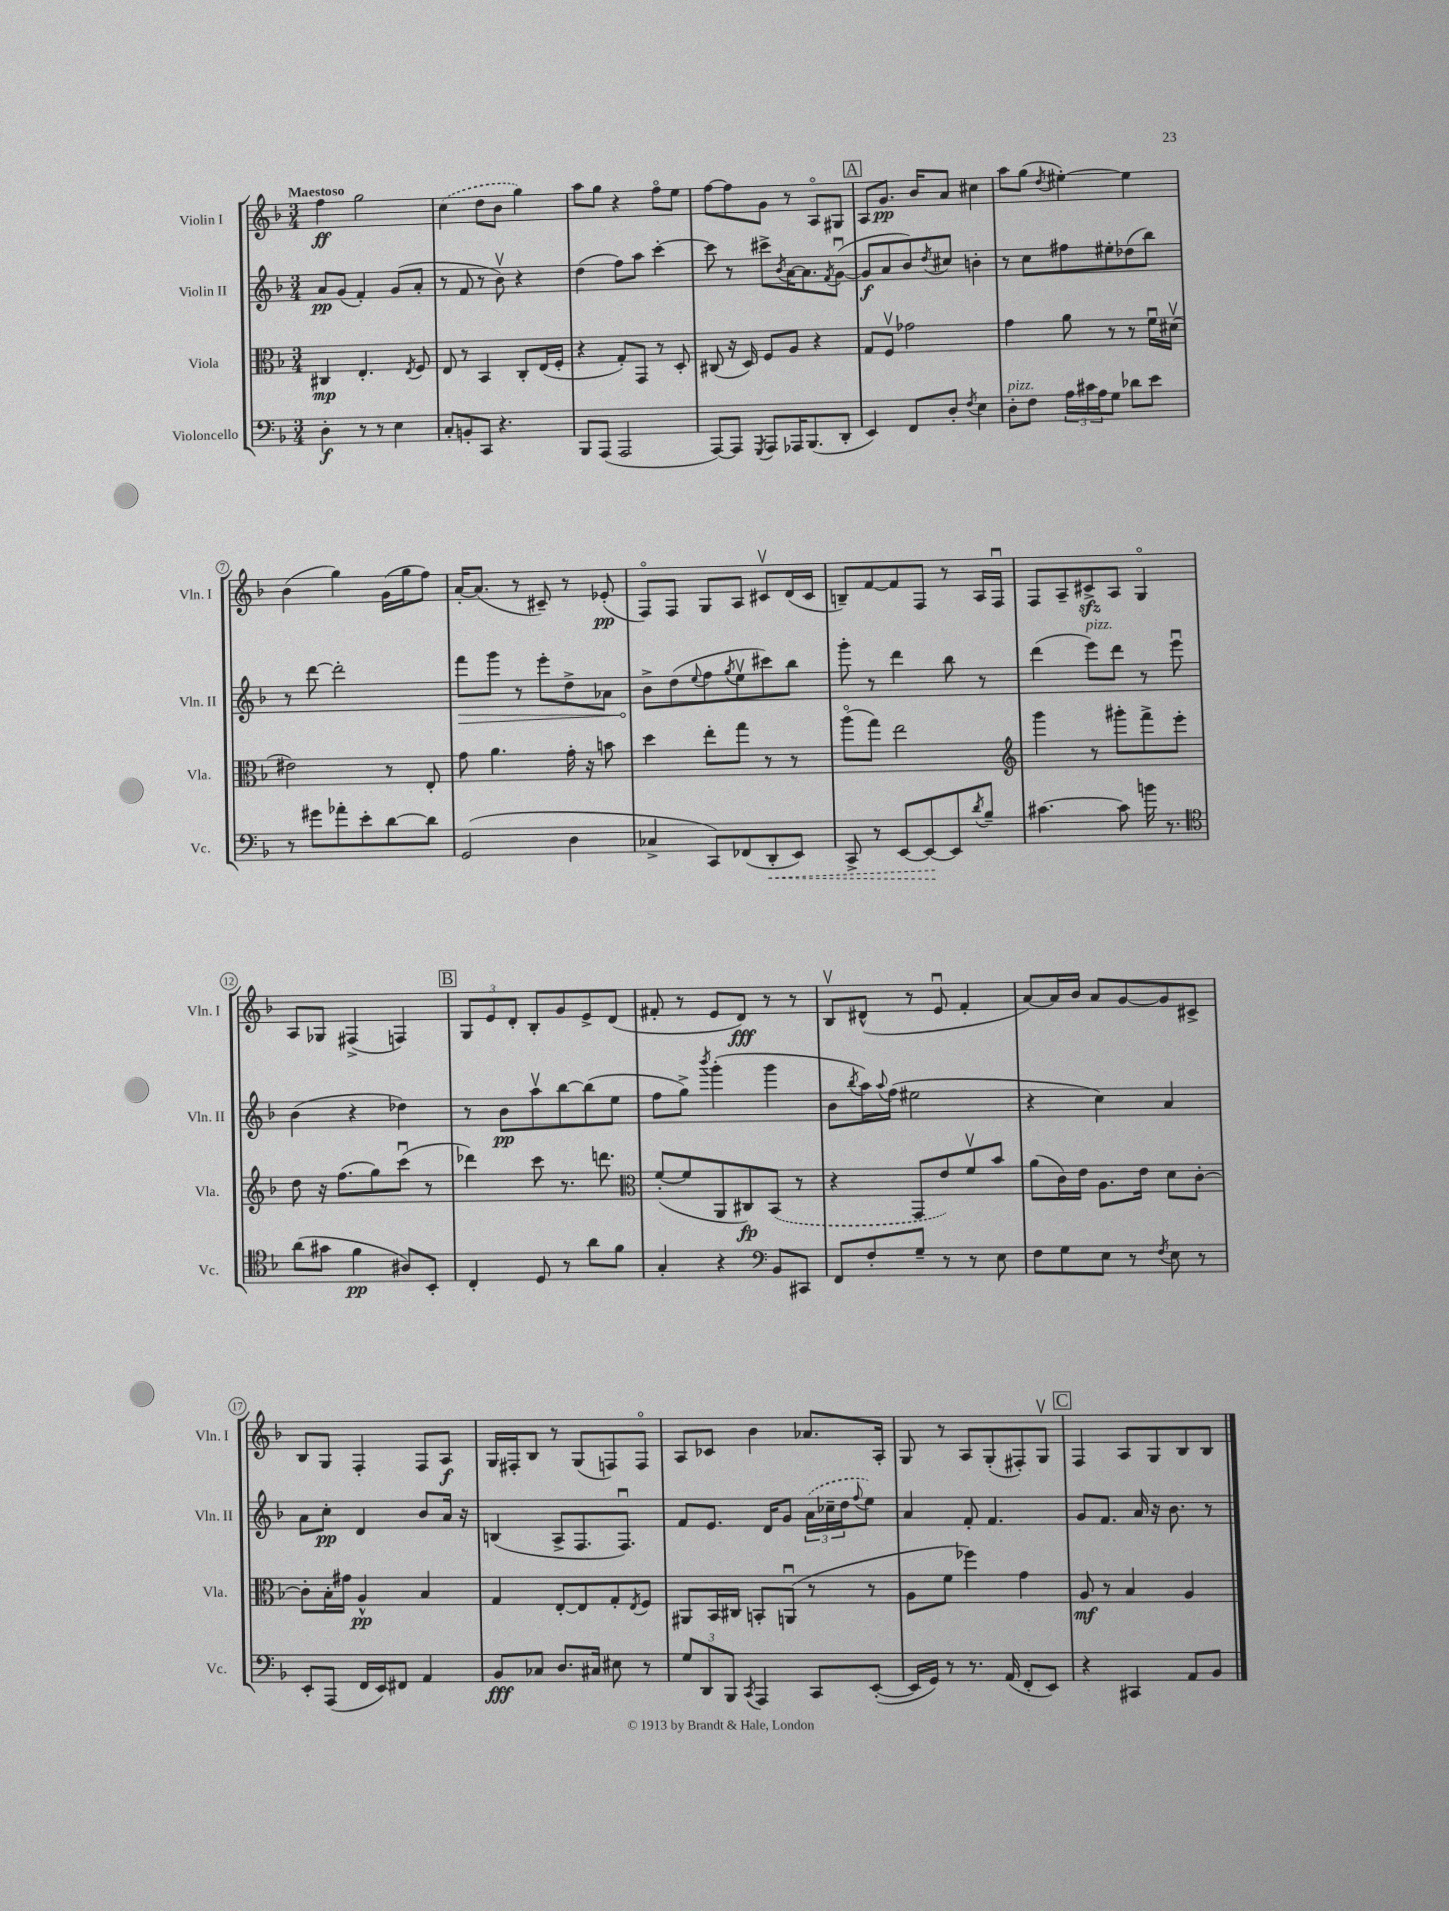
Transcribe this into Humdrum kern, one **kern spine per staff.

**kern	**dynam	**kern	**dynam	**kern	**dynam	**kern	**dynam
*part4	*part4	*part3	*part3	*part2	*part2	*part1	*part1
*staff4	*staff4	*staff3	*staff3	*staff2	*staff2	*staff1	*staff1
*I"Violoncello	*	*I"Viola	*	*I"Violin II	*	*I"Violin I	*
*I'Vc.	*	*I'Vla.	*	*I'Vln. II	*	*I'Vln. I	*
*clefF4	*	*clefC3	*	*clefG2	*	*clefG2	*
*k[b-]	*	*k[b-]	*	*k[b-]	*	*k[b-]	*
*M3/4	*	*M3/4	*	*M3/4	*	*M3/4	*
=1	=1	=1	=1	=1	=1	=1	=1
!	!	!	!	!	!	!LO:TX:a:B:t=Maestoso	!
4D'\	f	4C#X/	mp	8a/L	pp	4ff\	ff
.	.	.	.	(8g/J	.	.	.
8r	.	4.E'/	.	4f'/)	.	2gg\	.
8r	.	.	.	.	.	.	.
4E\	.	.	.	(8g/L	.	.	.
.	.	8qE/	.	.	.	.	.
.	.	8F/	.	8a'/J	.	.	.
=2	=2	=2	=2	=2	=2	=2	=2
8C'/L	.	8E/	.	8r	.	(4cc\	.
8BBn'/	.	8r	.	8f/	.	.	.
8CC/J	.	4BB-/	.	8r	.	8dd\L	.
4.r	.	.	.	8b-v\)	.	8b-\J	.
.	.	8C'/L	.	4r	.	4gg\)	.
.	.	(16E/L	.	.	.	.	.
.	.	16F'/JJ	.	.	.	.	.
=3	=3	=3	=3	=3	=3	=3	=3
8BBB-/L	.	4r	.	(4dd\	.	8aa\L	.
(8AAA/J	.	.	.	.	.	8gg\J	.
2AAA/	.	8G'/L)	.	8ff\L)	.	4r	.
.	.	8GG/J	.	8aa\J	.	.	.
.	.	8r	.	[4ccc'\	.	8ff\L	.
.	.	8D'/	.	.	.	8ee\J	.
=4	=4	=4	=4	=4	=4	=4	=4
[8AAA/L)	.	(8C#X/	.	8ccc\]	.	[8ff\L	.
8AAA/J]	.	16r	.	8r	.	8ff\]	.
.	.	16D/)	.	.	.	.	.
8qGGG/	.	.	.	.	.	.	.
8AAA/L	.	8F/L	.	8ccc#X^\L	.	8g\J	.
.	.	.	.	8qb-/	.	.	.
16AAA-X/K	.	8A/J	.	[16a\K	.	8r	.
(8.BBB-/	.	.	.	8.a\]	.	.	.
.	.	4r	.	.	.	8A/L	.
.	.	.	.	8qf/	.	.	.
8DD'/J	.	.	.	([8gu\J	.	8G#X/J	.
!!LO:REH:place=s1:t=A
=5	=5	=5	=5	=5	=5	=5	=5
4EE/)	.	8G/L	.	8g/L]	f	8A/L	.
.	.	8Fv/J	.	8a/	.	8.g/J	pp
8FF/L	.	2g-X\	.	8b-/)	.	.	.
.	.	.	.	.	.	16b-/KL	.
.	.	.	.	8qdd/	.	.	.
8D'/J	.	.	.	8cc#X/J	.	8a/J	.
8qF/	.	.	.	.	.	.	.
4E\	.	.	.	4bn'\	.	4cc#X\	.
=6	=6	=6	=6	=6	=6	=6	=6
!LO:TX:a:i:t=pizz.	!	!	!	!	!	!	!
8D'\L	.	4g\	.	8r	.	8aa\L	.
8F\J	.	.	.	8cc\L	.	(8gg\J	.
.	.	.	.	.	.	8qdd/	.
24A\LL	.	8a\	.	8ff#X\	.	[4ee#X'\)	.
24c#X\	.	.	.	.	.	.	.
24A\J	.	.	.	.	.	.	.
8G\J	.	8r	.	8ee#X'\	.	.	.
8d-X\L	.	8r	.	(8dd-X\	.	4ee#\]	.
8e\J	.	16fu\LL	.	8bb-\J)	.	.	.
.	.	(16d#Xv\JJ	.	.	.	.	.
!!LO:LB:g=z
=7	=7	=7	=7	=7	=7	=7	=7
8r	.	2e#X\)	.	8r	.	(4b-\	.
8g#X\L	.	.	.	[8ddd\	.	.	.
8a-X'\	.	.	.	2ddd'\]	.	4gg\)	.
8e'\	.	.	.	.	.	.	.
[8d\	.	8r	.	.	.	(16g\LL	.
.	.	.	.	.	.	16gg\J	.
8d\J]	.	8E'/	.	.	.	8ff\J)	.
=8	=8	=8	=8	=8	=8	=8	=8
!	!	!	!	!	!LO:HP:b	!	!
(2GG/	.	8g\	.	8fff\L	>	[16a'/KL	.
.	.	.	.	.	.	(8.a/J]	.
.	.	4.a\	.	8ggg\J	.	.	.
.	.	.	.	8r	.	8r	.
.	.	.	.	8eee'\L	.	8c#X~/)	.
4D\	.	16g'\	.	8dd^\	.	8r	.
.	.	16r	.	.	.	.	.
.	.	8bn\	.	8a-X\J	.	(8e-X'/	pp
=9	=9	=9	=9	=9	=9	=9	=9
4C-X^/	.	4dd\	.	8b-^\L	.	8F/L)	.
.	.	.	.	(8dd\	]	8F/J	.
.	.	.	.	8qqee/	.	.	.
8CC/L)	.	8ee'\L	.	8ff\	.	8G/L	.
.	.	.	.	8qgg/	.	.	.
(8FF-X/	.	8gg\J	.	8eev\	.	8A/J	.
!	!LO:HP:b	!	!	!	!	!	!
8DD'/	<	8r	.	8ccc#X\)	.	8c#Xv/L	.
8EE/J)	.	8r	.	8bb-\J	.	(16d/L	.
.	.	.	.	.	.	16c#/JJ	.
=10	=10	=10	=10	=10	=10	=10	=10
8CC^/	.	(8aa\L	.	8ggg'\	.	8Bn~/L)	.
8r	.	8gg\J)	.	8r	.	[8f/	.
[8EE/L	.	2ee\	.	4ddd\	.	8f/]	.
8EE/_	.	.	.	.	.	8F/J	.
8EE/]	[	.	.	8bb-\	.	8r	.
8qd/	.	.	.	.	.	.	.
8B-~/J	.	.	.	8r	.	16A/LL	.
.	.	.	.	.	.	16Fu/JJ	.
=11	=11	=11	=11	=11	=11	=11	=11
*	*	*clefG2	*	*	*	*	*
[4.c#X\	.	4ggg\	.	(4ddd\	.	8F/L	.
.	.	.	.	.	.	8A~/	.
!	!	!	!	!LO:TX:a:i:t=pizz.	!	!	!
.	.	8r	.	8eee\L)	.	8c#Xzz^/	.
8c#\]	.	8ggg#X'\L	.	8ddd\J	.	8A/J	.
16bn\	.	8fff^\	.	8r	.	4G/	.
8.r	.	.	.	.	.	.	.
.	.	8eee'\J	.	8eeeu\	.	.	.
!!LO:LB:g=z
=12	=12	=12	=12	=12	=12	=12	=12
*clefC4	*	*	*	*	*	*	*
(8a\L	.	8dd\	.	(4b-\	.	8A/L	.
8g#X\J	.	16r	.	.	.	8G-X/J	.
.	.	(8.ff\L	.	.	.	.	.
4f\	pp	.	.	4r	.	(4F#X^/	.
.	.	8gg\)	.	.	.	.	.
8A#X/L)	.	(8cccu\J	.	4dd-X\)	.	4Fn/)	.
8BB-'/J	.	8r	.	.	.	.	.
!!LO:REH:place=s1:t=B
=13	=13	=13	=13	=13	=13	=13	=13
4C'/	.	4ddd-X\)	.	8r	.	12G/L	.
.	.	.	.	.	.	12e/	.
.	.	.	.	8b-\L	pp	.	.
.	.	.	.	.	.	12d'/J	.
8D/	.	8ccc\	.	8aav\	.	8B-'/L	.
8r	.	8.r	.	[8bb-\	.	8g/	.
8a\L	.	.	.	(8bb-\]	.	8e^/	.
.	.	8.dddn\	.	.	.	.	.
8f\J	.	.	.	8ee\J	.	(8d/J	.
=14	=14	=14	=14	=14	=14	=14	=14
*	*	*clefC3	*	*	*	*	*
4G'/	.	([8f'/L	.	8ff\L	.	8f#X'/	.
.	.	8f/]	.	8gg^\J)	.	8r	.
.	.	.	.	8qbbb-/	.	.	.
4r	.	8AA/	.	(4ggg'\	.	8e/L	.
.	.	8C#X/)	fp	.	.	8d/J)	fff
*clefF4	*	*	*	*	*	*	*
8BB-/L	.	(8BB-/J	.	4ggg\	.	8r	.
8CC#X/J	.	8r	.	.	.	8r	.
=15	=15	=15	=15	=15	=15	=15	=15
8FF/L	.	4r	.	8b-\L	.	8B-v/L	.
.	.	.	.	8qbb-/	.	.	.
8F'/	.	.	.	16aa\L)	.	(8d#X^^/J	.
.	.	.	.	8qqaa/	.	.	.
.	.	.	.	(16ff\JJ	.	.	.
8G~/J	.	8GG/L	.	2ee#X\	.	8r	.
8r	.	8e/)	.	.	.	8eu/	.
8r	.	8fv/	.	.	.	4f'/	.
8E\	.	8b-/J	.	.	.	.	.
=16	=16	=16	=16	=16	=16	=16	=16
8F\L	.	(8a\L	.	4r	.	[8a/L)	.
8G\	.	16c\L)	.	.	.	16a/L]	.
.	.	16e\JJ	.	.	.	16b-/JJ	.
8E\J	.	8.A\L	.	4cc\)	.	8a/L	.
8r	.	.	.	.	.	[8g/	.
.	.	16e\Jk	.	.	.	.	.
8qF/	.	.	.	.	.	.	.
8E\	.	8d\L	.	4a/	.	8g/]	.
8r	.	[8c'\J	.	.	.	8c#X^/J	.
!!LO:LB:g=z
=17	=17	=17	=17	=17	=17	=17	=17
8EE'/L	.	8c'\L]	.	8a\L	.	8B-/L	.
(8AAA/J	.	16B-'\L	.	8cc'\J	pp	8G/J	.
.	.	16g#X\JJ	.	.	.	.	.
16FF/LL	.	4A^^/	pp	4d/	.	4F'/	.
16EE/J)	.	.	.	.	.	.	.
8FF#X/J	.	.	.	.	.	.	.
4AA/	.	4B-/	.	8b-/L	.	8F/L	.
.	.	.	.	16a/Jk	.	8A/J	f
.	.	.	.	16r	.	.	.
=18	=18	=18	=18	=18	=18	=18	=18
8BB-/L	fff	4G/	.	(4Bn/	.	16G/LL	.
.	.	.	.	.	.	16F#X'/J	.
8C-X/J	.	.	.	.	.	8B-/J	.
8.D/L	.	[8E'/L	.	8A^/L	.	8r	.
.	.	8E/]	.	8.F/	.	(8G/L	.
16C#X/Jk	.	.	.	.	.	.	.
8E#X\	.	8G'/	.	.	.	8Fn/)	.
.	.	.	.	8.Fu/J)	.	.	.
.	.	8qE/	.	.	.	.	.
8r	.	8F/J	.	.	.	8F/J	.
=19	=19	=19	=19	=19	=19	=19	=19
12G/L	.	8AA#X/L	.	8f/L	.	8A/L	.
12DD/	.	.	.	.	.	.	.
.	.	16BB-/L	.	8.e/J	.	8c-X/J	.
12BBB-/J	.	.	.	.	.	.	.
.	.	16C#X/JJ	.	.	.	.	.
8qCC/	.	.	.	.	.	.	.
4AAA/	.	8BBn'/L	.	.	.	4b-\	.
.	.	.	.	16d/KL	.	.	.
.	.	(8AAnu/J	.	8g/J	.	.	.
8CC/L	.	8r	.	(24a\LL	.	8.a-X/L	.
.	.	.	.	24cc-X~\	.	.	.
.	.	.	.	24dd\J	.	.	.
.	.	.	.	8qqff/	.	.	.
([8EE'/J	.	8r	.	8ee\J)	.	.	.
.	.	.	.	.	.	16A'/Jk	.
=20	=20	=20	=20	=20	=20	=20	=20
16EE/LL]	.	8A\L	.	4a/	.	8G/	.
16GG/JJ)	.	.	.	.	.	.	.
8r	.	8f\J	.	.	.	8r	.
8.r	.	4ff-X\)	.	8f'/	.	8A/L	.
.	.	.	.	4.f/	.	(8G'/	.
(16AA/	.	.	.	.	.	.	.
8FF'/L	.	4g\	.	.	.	8F#X'/)	.
8EE/J)	.	.	.	.	.	8Gv/J	.
!!LO:REH:place=s1:t=C
=21	=21	=21	=21	=21	=21	=21	=21
4r	.	8A/	mf	8g/L	.	4F/	.
.	.	8r	.	8.f/J	.	.	.
4CC#X/	.	4B-/	.	.	.	8A/L	.
.	.	.	.	16a/	.	.	.
.	.	.	.	16r	.	8G/	.
.	.	.	.	8.b-\	.	.	.
8AA/L	.	4A/	.	.	.	8B-/	.
8BB-/J	.	.	.	8r	.	8B-/J	.
==	==	==	==	==	==	==	==
*-	*-	*-	*-	*-	*-	*-	*-
